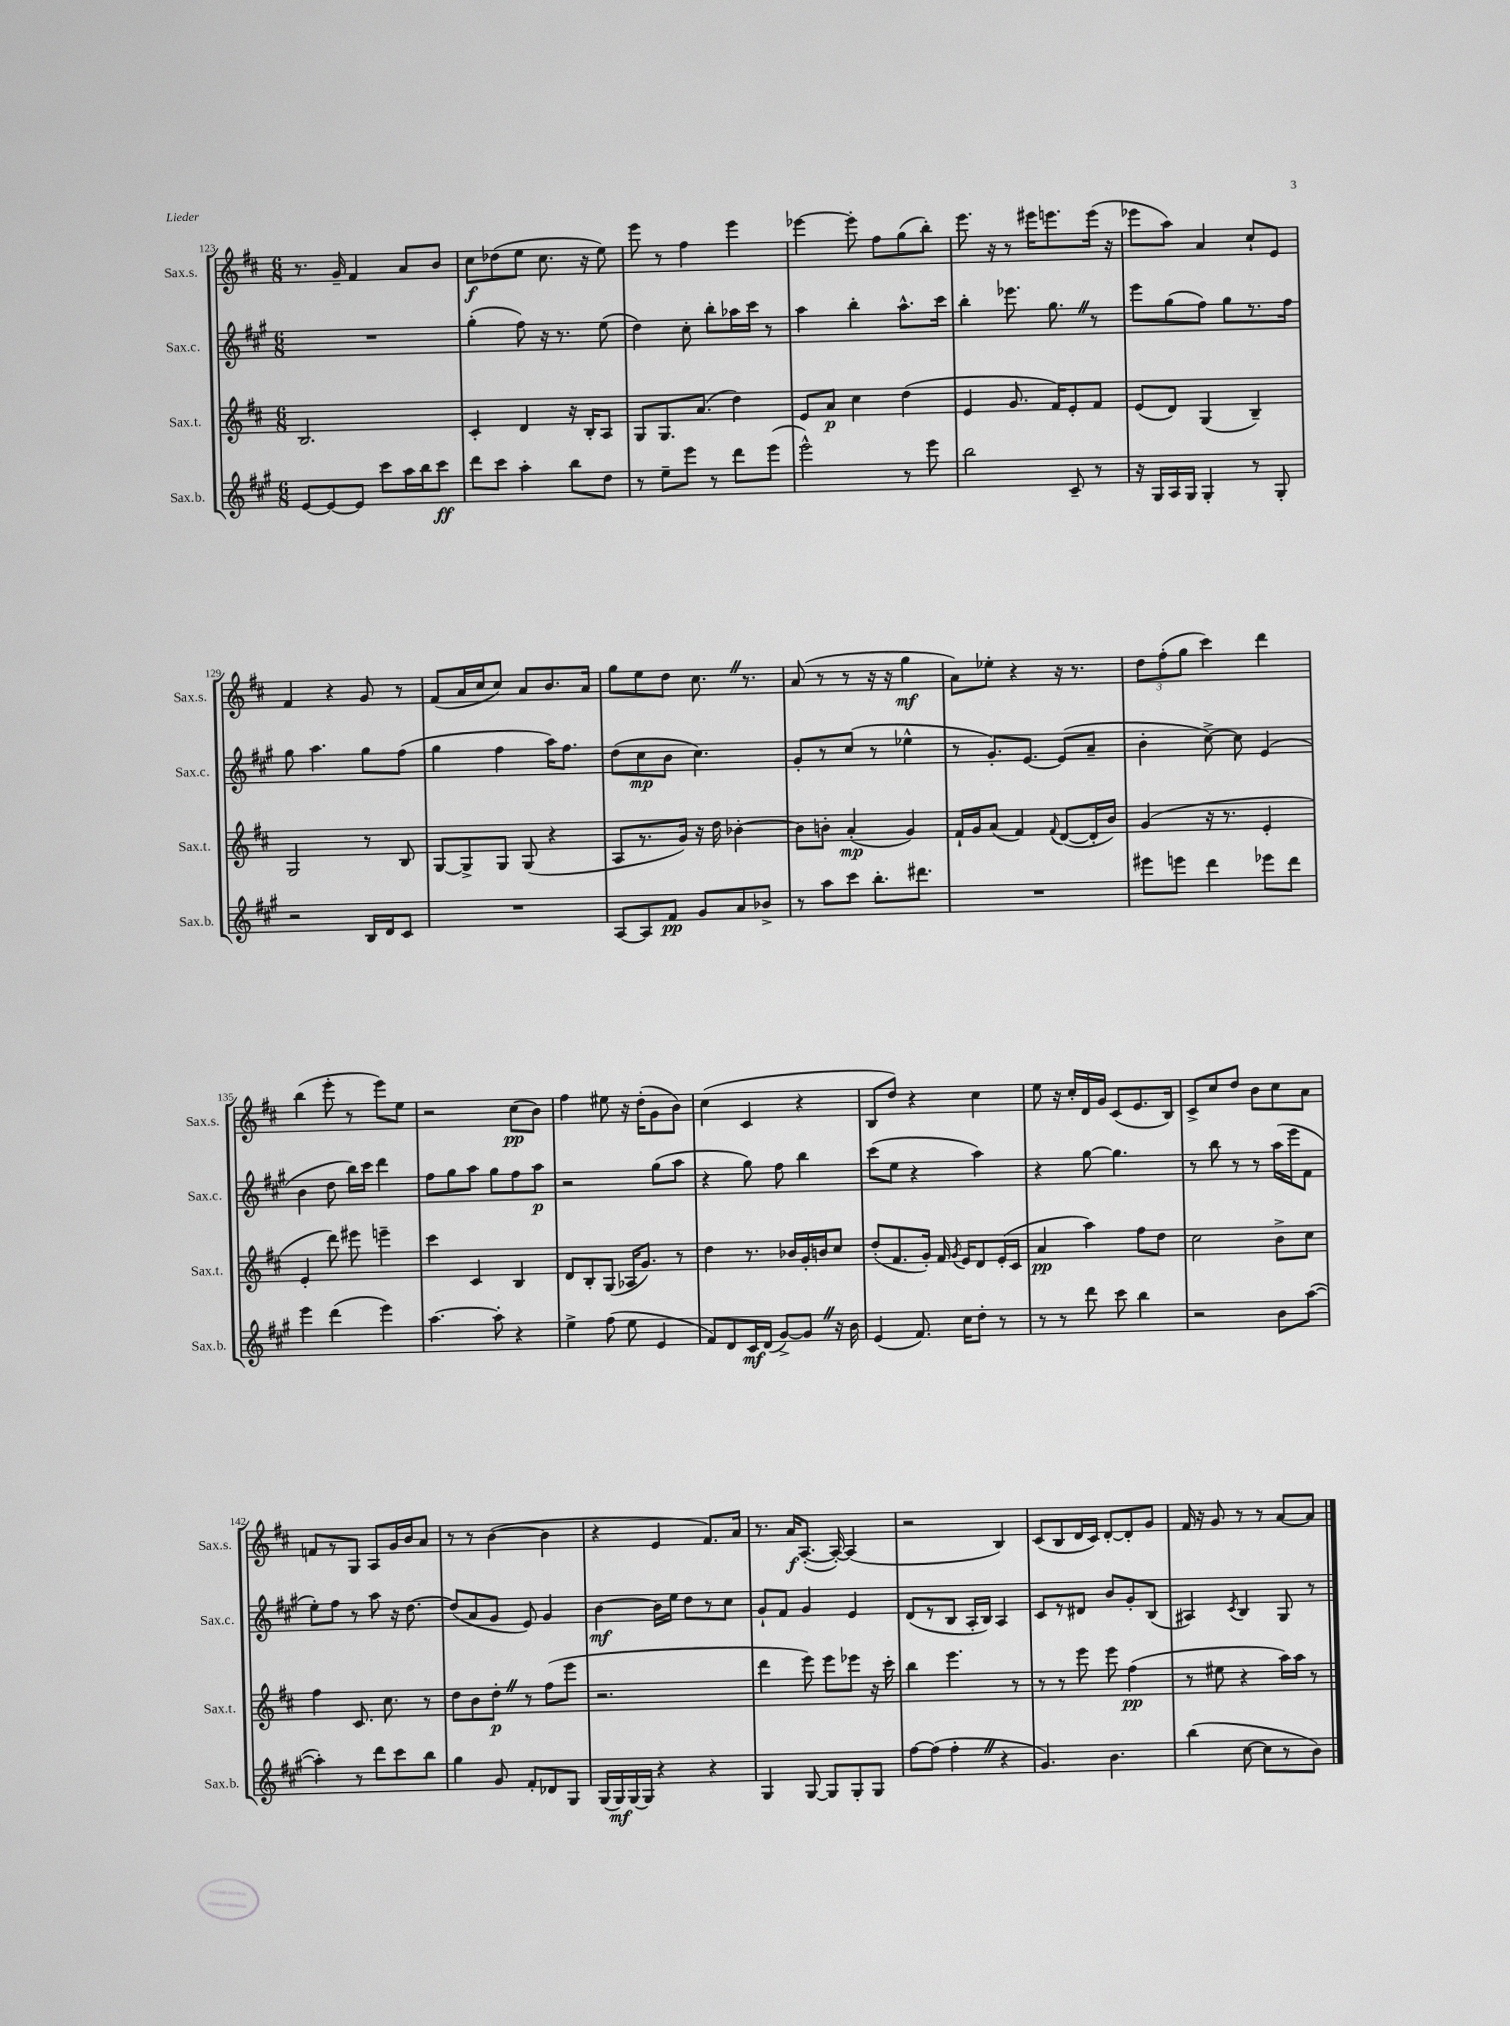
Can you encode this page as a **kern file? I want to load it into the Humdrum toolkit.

**kern	**kern	**kern	**kern
*staff4	*staff3	*staff2	*staff1
*clefG2	*clefG2	*clefG2	*clefG2
*k[f#c#g#]	*k[f#c#]	*k[f#c#g#]	*k[f#c#]
*M6/8	*M6/8	*M6/8	*M6/8
[8e	2.B	2.r	8.r
8e_	.	.	.
.	.	.	16g~
8e]	.	.	4f#
8ccc#	.	.	.
16aa	.	.	8a
16bb	.	.	.
8ccc#	.	.	8b
=	=	=	=
8ddd	4c#'	(4gg#'	8cc#
8ccc#	.	.	(8dd-
4aa'	4d	8ff#)	8ee
.	.	16r	8.cc#
.	.	8.r	.
8bb	16r	.	.
.	16B'	.	16r
8dd	8A	(8ee	8ee)
=	=	=	=
8r	8G	4dd)	8eee
8ee~	8.G	.	8r
8eee	.	8cc#'	4ff#
.	(8.a	.	.
8r	.	8bb'	.
8ddd	4dd)	16aa-	4eee
.	.	16ccc#	.
(8eee	.	8r	.
=	=	=	=
2eee^^)	8e	4aa	[4eee-
.	8a	.	.
.	4cc#	4bb'	8eee-']
.	.	.	8ff#
8r	(4dd	8.aa^^	(8gg
8eee	.	.	8bb')
.	.	16ccc#	.
=	=	=	=
2bb	4e	4bb'	8.eee
.	.	.	16r
.	8.g	8.eee-	8r
.	.	.	16eee#
.	16f#)	8.gg#	8.eee
8c#~	8e'	.	.
8r	8f#	8r	(16eee
.	.	.	16r
=	=	=	=
16r	(8e	8eee	8eee-
16G#	.	.	.
16A	8d)	(8gg#	8aa)
16G#	.	.	.
4G#'	(4G	8ff#)	4a
.	.	8gg#	.
8r	4B~)	8.r	8cc#`
8G#'	.	.	8e
.	.	16ff#	.
=	=	=	=
2r	2G	8gg#	4f#
.	.	4.aa	.
.	.	.	4r
16B	8r	8gg#	8g
16d	.	.	.
8c#	8B	(8ff#	8r
=	=	=	=
2.r	[8G	4gg#	(8f#
.	8G^]	.	16a
.	.	.	16cc#
.	8G	4ff#	8cc#)
.	(8G	.	8a
.	4r	16aa)	8.b
.	.	8.ff#	.
.	.	.	16a
=	=	=	=
[8A	8A	(8dd	8gg
8A]	8.r	8cc#	8ee
8f#	.	8b	8dd
.	16g)	.	.
8g#	16r	4.cc#)	8.cc#
.	16dd	.	.
8a	[4b-'	.	.
.	.	.	8.r
8b-^	.	.	.
=	=	=	=
8r	8b-]	8g#'	(8a
8aa	8b'	8r	8r
8ccc#	(4a'	(8cc#	8r
8.bb'	.	8r	16r
.	.	.	16r
.	4g)	4ee-^^	4gg
8.ddd#	.	.	.
=	=	=	=
2.r	16f#`	8r	8a)
.	16g	.	.
.	(8a	8.g#')	8ee-'
.	4f#)	.	4r
.	.	[8.e	.
.	8qqf#	.	.
.	([8d	(8e]	16r
.	.	.	8.r
.	16d']	8a~	.
.	16b)	.	.
=	=	=	=
8eee#	(4g	4b'	12dd
.	.	.	(12ff#'
8eee	.	.	.
.	.	.	12gg
4ddd	16r	[8cc#^)	4ccc#)
.	8.r	.	.
.	.	8cc#]	.
8eee-	4e'	(4e	4ddd
8ddd	.	.	.
=	=	=	=
4eee	4e'	4b	(4bb
(4ddd	8ddd)	8dd	8eee'
.	8eee#	16bb)	8r
.	.	16ccc#	.
4eee)	4eee~	4ddd	8eee)
.	.	.	8ee
=	=	=	=
[4.aa	4ccc#	8ff#	2r
.	.	8gg#	.
.	4c#	8aa	.
8aa']	.	8gg#	.
4r	4B	8ff#	(8cc#
.	.	8aa	8b)
=	=	=	=
4ee^	8d	2r	4ff#
.	8B'	.	.
(8ff#	(8G	.	8ee#
8ee	16A-	.	16r
.	8.g)	.	(16dd'
4e	.	(8gg#	8g
.	8r	8aa	8b)
=	=	=	=
8f#)	4dd	4r	(4cc#
8d	.	.	.
16c#	8.r	8gg#)	4c#
(16d	.	.	.
[8g#^)	.	8ff#	.
.	16b-	.	.
8g#]	16g'	4bb	4r
.	16b	.	.
16r	8cc#	.	.
16b	.	.	.
=	=	=	=
(4e	(8dd'	(8ccc#	8B
.	8.f#	8ee	8dd)
8.f#)	.	4r	4r
.	16g')	.	.
.	16f#	.	.
.	8qg	.	.
16cc#	16e	.	.
8dd'	8d	4aa)	4cc#
8r	(16e'	.	.
.	16c#	.	.
=	=	=	=
8r	4a	4r	8ee
8r	.	.	16r
.	.	.	16cc#'
8ddd	4aa)	[8gg#	16d
.	.	.	16g
8ccc#	.	4.gg#]	(8c#
4bb	8ff#	.	8.e
.	8dd	.	.
.	.	.	16B)
=	=	=	=
2r	2cc#	8r	8c#^
.	.	8bb	8cc#
.	.	8r	8dd
.	.	8r	8b
8b	8b^	(16aa	8cc#
.	.	16eee	.
([8aa	8cc#	8f#	8a
=	=	=	=
4aa'])	4ff#	8ee')	8f
.	.	8ff#	8r
8r	8.c#	8r	8G
8ddd	.	8aa	8A
.	8.cc#	.	.
8ccc#	.	16r	16g
.	.	[8.dd	16b
8bb	8r	.	8a
=	=	=	=
4gg#	8dd	(8dd]	8r
.	8b	8a	8r
8g#	8dd'	8g#	([4b
8f#'	8r	8e)	.
8d-	(8ff#	4g#	4b]
8G#	8eee	.	.
=	=	=	=
(16G#	2.r	[4b	4r
16G#)	.	.	.
[16G#	.	.	.
16G#]	.	.	.
4r	.	16b]	4e
.	.	16ee	.
.	.	8dd	.
4r	.	8r	8.f#)
.	.	8cc#	.
.	.	.	16a
=	=	=	=
4G#	4ddd	8g#`	8.r
.	.	8f#	.
.	.	.	16a
[8G#	8eee)	4g#	([8.A'
8G#]	8eee	.	.
.	.	.	16A'_)
8G#'	8eee-	4e	(4A]
8G#	16r	.	.
.	16ccc#'	.	.
=	=	=	=
[8ff#	4bb	(8d	2r
(8ff#]	.	8r	.
4ff#'	4.eee	8B	.
.	.	16A'	.
.	.	16B)	.
4r	.	4A	4B)
.	8r	.	.
=	=	=	=
4.g#)	8r	8c#	(8c#
.	8r	8r	8B
.	8eee	8d#	16d
.	.	.	16c#)
4.b	8eee	8b	[8d'
.	(4ff#	8g#'	8d']
.	.	(8B	8g
=	=	=	=
(4bb	8r	4A#)	16f#
.	.	.	16r
.	8ee#	.	8g
.	.	8qc#	.
[8cc#	4r	4B	8r
8cc#]	.	.	8r
8r	16aa)	8G#	[8a
.	16aa	.	.
8b)	8r	8r	8a]
==	==	==	==
*-	*-	*-	*-
